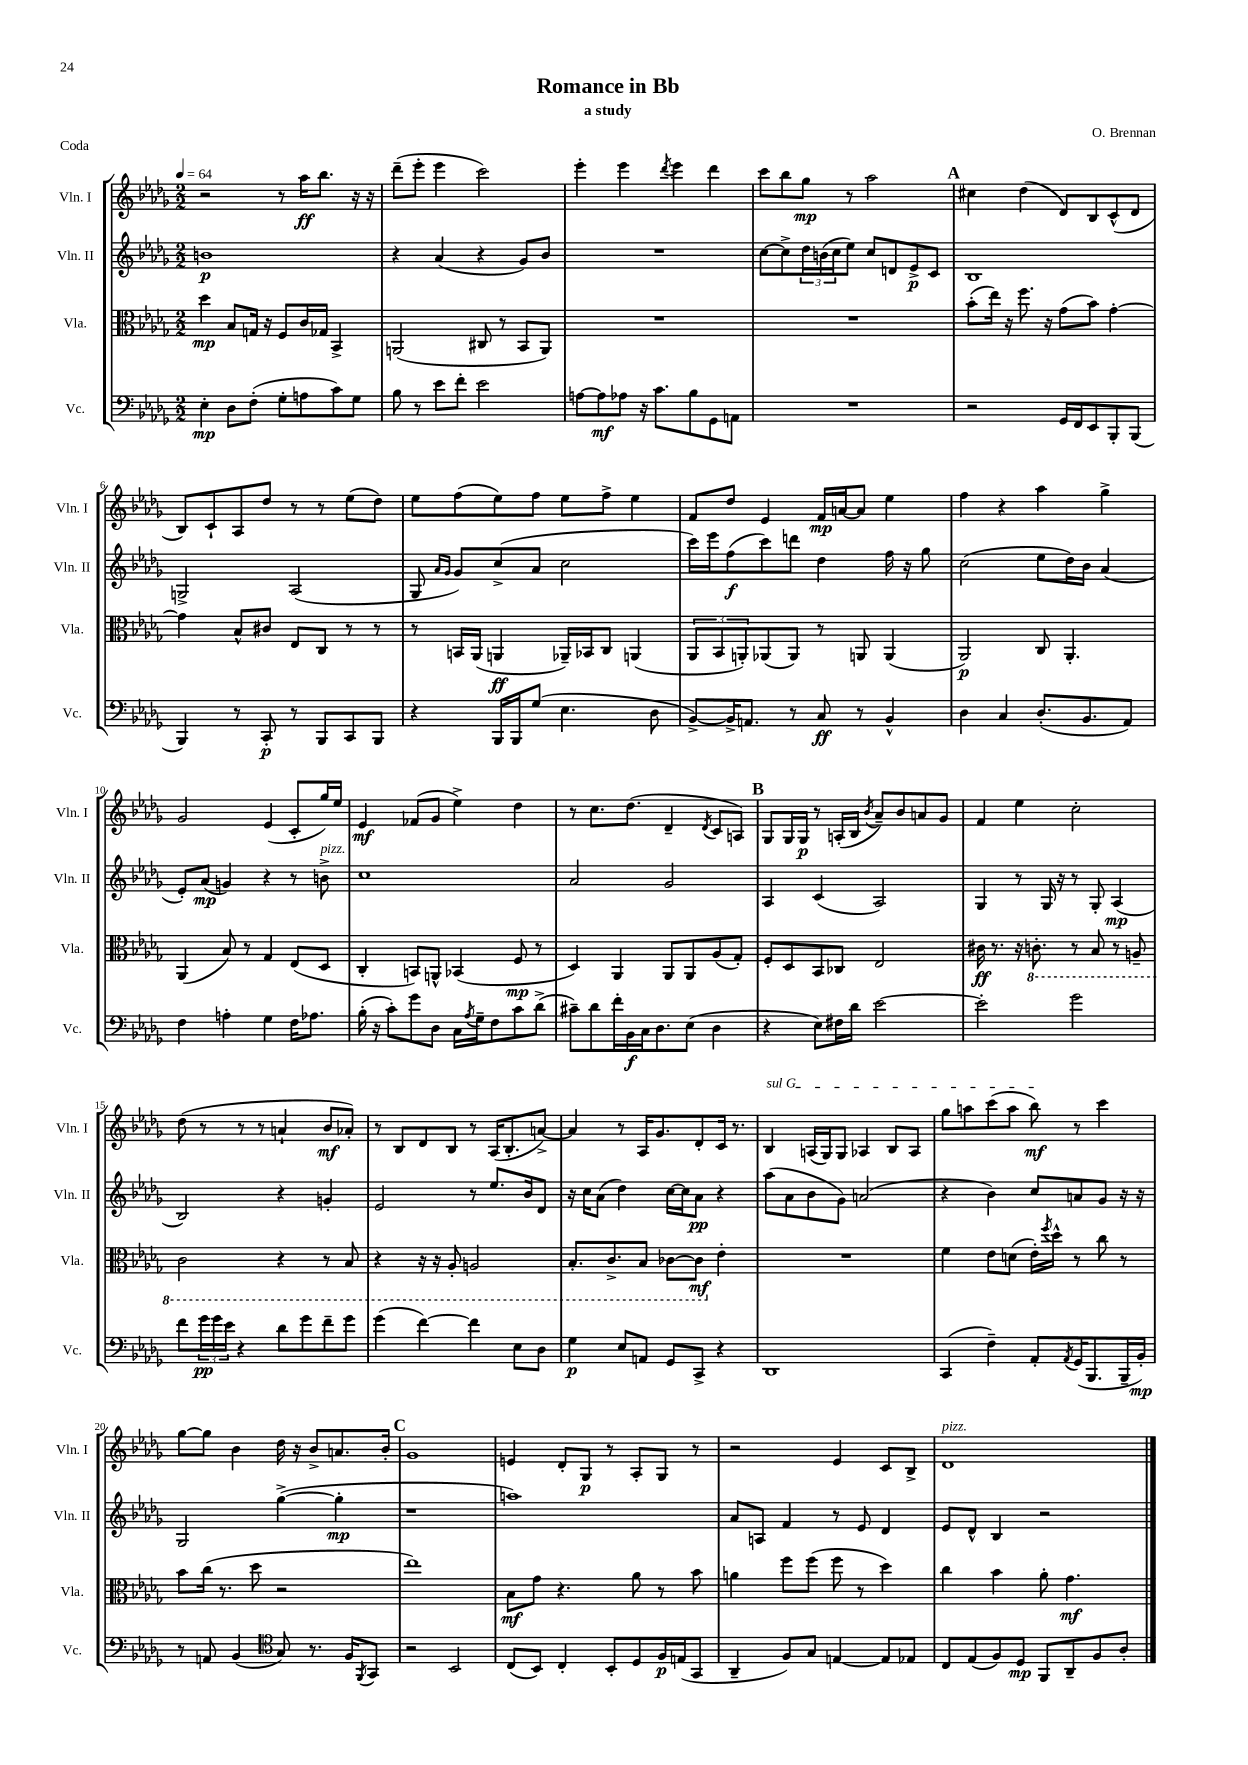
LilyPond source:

\header { title = "Romance in Bb" composer = "O. Brennan" subtitle = "a study" piece = "Coda" }
<<
\new StaffGroup <<
\new Staff = "s0" \with { instrumentName = "Vln. I" shortInstrumentName = "Vln. I" } {
    \clef treble \key des \major \numericTimeSignature \time 2/2 \tempo 4 = 64
    r2 r8 aes''16\ff bes''8. r16 r16 |
    des'''8--( ees'''8-. ees'''4 c'''2) |
    ees'''4-. ees'''4 \acciaccatura { des'''8 } ees'''4 des'''4 |
    c'''8 bes''8 ges''8\mp r8 aes''2 |
    \mark \markup { \bold "A" } cis''4 des''4( des'8) bes8 c'8-^( des'8 |
    bes8) c'8-! aes8 des''8 r8 r8 ees''8( des''8) |
    ees''8 f''8( ees''8) f''8 ees''8 f''8-> ees''4 |
    f'8 des''8 ees'4 f'16\mp a'16~ a'8 ees''4 |
    f''4 r4 aes''4 ges''4-> |
    ges'2 ees'4( c'8-. ges''16) ees''16 |
    ees'4\mf fes'8( ges'8 ees''4->) des''4 |
    r8 c''8. des''8.( des'4-- \acciaccatura { des'8 } c'8 a8) |
    \mark \markup { \bold "B" } ges8 ges16 ges16\p r8 a16-.( bes16 \acciaccatura { bes'8 } aes'8--) bes'8 a'8 ges'8 |
    f'4 ees''4 c''2-. |
    des''8( r8 r8 r8 a'4-! bes'8\mf aes'8-.) |
    r8 bes8 des'8 bes8 r8 aes16( bes8.-. a'8~->) |
    a'4 r8 aes16 ges'8. des'8-. c'16 r8. |
    \once \override TextSpanner.bound-details.left.text = \markup { \italic "sul G" } bes4\startTextSpan a16( ges16) ges8 aes4 bes8 aes8 |
    ges''8 a''8 c'''8( a''8 bes''8\mf\stopTextSpan) r8 c'''4 |
    ges''8~ ges''8 bes'4 des''16 r16 bes'8-> a'8. bes'16-. |
    \mark \markup { \bold "C" } ges'1 |
    e'4 des'8-. ges8\p r8 aes8-. ges8 r8 |
    r2 ees'4 c'8 bes8-> |
    des'1^\markup { \italic "pizz." } \bar "|." |
}
\new Staff = "s1" \with { instrumentName = "Vln. II" shortInstrumentName = "Vln. II" } {
    \clef treble \key des \major \numericTimeSignature \time 2/2
    b'1\p |
    r4 aes'4( r4 ges'8) bes'8 |
    R1 |
    c''8~ c''8-> \tuplet 3/2 { des''16 b'16( c''16 } ees''8) c''8 d'8 ees'8->\p c'8 |
    \mark \markup { \bold "A" } bes1 |
    g2-> aes2( |
    ges8 \grace { aes'16 ges'16 } ges'8) c''8->( aes'8 c''2 |
    c'''16) ees'''16 f''8\f( c'''8) d'''8 des''4 f''16 r16 ges''8 |
    c''2( ees''8 des''16) bes'16 aes'4( |
    ees'8-.) aes'8\mp( g'4) r4 r8 b'8->^\markup { \italic "pizz." } |
    c''1 |
    aes'2 ges'2 |
    \mark \markup { \bold "B" } aes4 c'4( aes2) |
    ges4 r8 ges16 r16 r8 ges8-. aes4\mp( |
    bes2) r4 g'4-. |
    ees'2 r8 ees''8. bes'16 des'8 |
    r16 c''16 aes'8( des''4) c''16~ c''16 aes'8\pp r4 |
    aes''8( aes'8 bes'8 ges'8) a'2( |
    r4 bes'4) c''8 a'8 ges'8 r16 r16 |
    ges2 ges''4~->( ges''4-.\mp |
    \mark \markup { \bold "C" } r1 |
    a''1) |
    aes'8 a8 f'4 r8 ees'8 des'4 |
    ees'8 des'8-^ bes4 r2 \bar "|." |
}
\new Staff = "s2" \with { instrumentName = "Vla." shortInstrumentName = "Vla." } {
    \clef alto \key des \major \numericTimeSignature \time 2/2
    des''4\mp bes8 g16 r16 f8 c'16 ges16 bes,4-> |
    a,2( cis8 r8 bes,8 a,8) |
    R1 |
    R1 |
    \mark \markup { \bold "A" } bes'8-.( ees''16) r16 f''8. r16 ges'8( bes'8) ges'4~-. |
    ges'4 bes8-^ cis'8 ees8 c8 r8 r8 |
    r8 b,16 aes,16( a,4\ff aes,16--) bes,16 c8 a,4( |
    \tuplet 3/2 { aes,8 bes,8 a,8-.) } aes,8( aes,8) r8 a,8 a,4( |
    aes,2\p) c8 aes,4.-. |
    aes,4( bes8) r8 ges4 ees8( des8 |
    c4-. b,8) a,8-^ bes,4( f8\mp r8 |
    des4) aes,4 aes,8 aes,8 aes8( ges8-.) |
    \mark \markup { \bold "B" } f8-. des8 bes,8 ces8 ees2 |
    cis'16\ff r8. r16 \ottava #-1 c!8.-. r8 bes,8 r8 a,8-- |
    c2 r4 r8 bes,8 |
    r4 r16 r16 aes,8-. a,2 |
    bes,8.-. c8.-> bes,8 ces8~ ces8\mf \ottava #0 ees'4-. |
    R1 |
    f'4 ees'8 d'8( ees'16-.) \acciaccatura { f''8 } des''16-^ r8 c''8 r8 |
    bes'8 c''16( r8. des''8 r2 |
    \mark \markup { \bold "C" } ees''1) |
    bes8\mf ges'8 r4. aes'8 r8 bes'8 |
    a'4 f''8 f''8( f''8 r8 des''4) |
    c''4 bes'4 aes'8-. ges'4.\mf \bar "|." |
}
\new Staff = "s3" \with { instrumentName = "Vc." shortInstrumentName = "Vc." } {
    \clef bass \key des \major \numericTimeSignature \time 2/2
    ees4-.\mp des8 f8-.( ges8-. a8 c'8) ges8 |
    bes8 r8 ees'8 f'8-. ees'2 |
    a8~ a8\mf aes8 r16 c'8. bes8 ges,8 a,8 |
    R1 |
    \mark \markup { \bold "A" } r2 ges,16 f,16 ees,8 bes,,8-. bes,,8( |
    bes,,4) r8 c,8-.\p r8 bes,,8 c,8 bes,,8 |
    r4 bes,,16 bes,,16 ges8( ees4. des8 |
    bes,8~->) bes,16-> a,8. r8 c8\ff r8 bes,4-^ |
    des4 c4 des8.-.( bes,8. aes,8) |
    f4 a4-. ges4 f16 aes8. |
    bes16-.( r16 c'8-.) ges'8 des8 c16 \acciaccatura { aes8 } ges16-- f8 c'8 des'8->( |
    cis'8--) des'8 f'16-. bes,16\f c16 des8. ees8( des4 |
    \mark \markup { \bold "B" } r4 ees8) fis16 des'16 ees'2~ |
    ees'2-. ges'2 |
    f'8 \tuplet 3/2 { ges'16\pp ges'16 ees'16 } r4 des'8 ges'8 f'8-- ges'8 |
    ges'4( f'4~) f'4 ees8 des8 |
    ges4\p ees8 a,8 ges,8 c,8-> r4 |
    des,1 |
    c,4( f4--) aes,8-. \acciaccatura { aes,8 } ges,16( bes,,8. bes,,16-- bes,16-.\mp) |
    r8 a,8 bes,4( \clef tenor ges8) r8. f16 \acciaccatura { f,8 } ges,8 |
    \mark \markup { \bold "C" } r2 bes,2 |
    c8( bes,8) c4-. bes,8-. des8 f16\p e16( ges,8 |
    aes,4-- f8) ges8 e4~ e8 ees8 |
    c8 ees8( f8) des8\mp f,8 aes,8-- f8 aes8-. \bar "|." |
}
>>
>>
